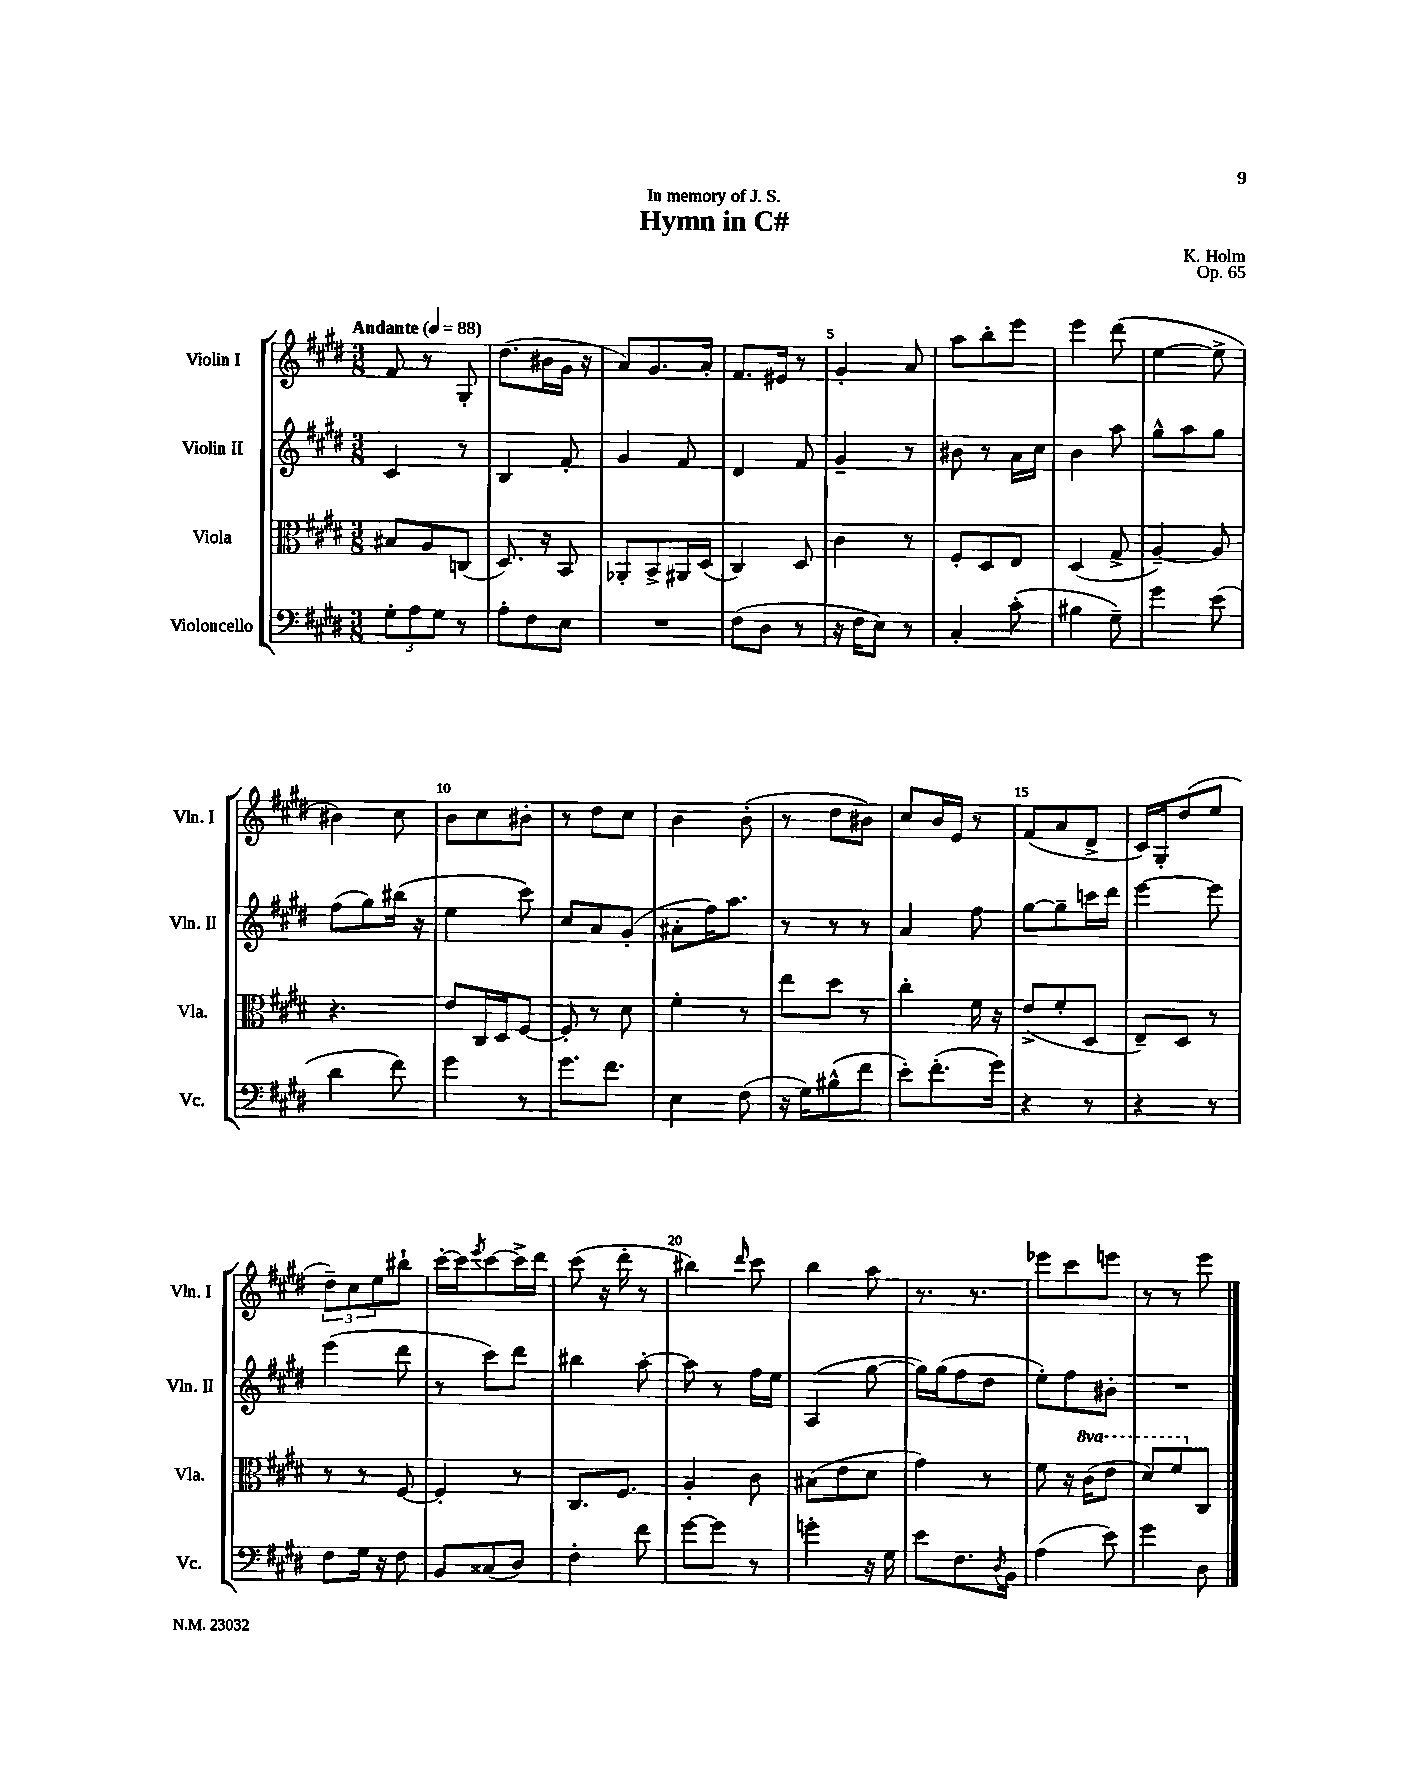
\header { title = "Hymn in C#" composer = "K. Holm" dedication = "In memory of J. S." opus = "Op. 65" }
<<
\new StaffGroup <<
\new Staff = "s0" \with { instrumentName = "Violin I" shortInstrumentName = "Vln. I" } {
    \clef treble \key e \major \numericTimeSignature \time 3/8 \tempo "Andante" 4 = 88
    fis'8 r8 gis8-. |
    dis''8.( bis'16 gis'16 r16 |
    a'8) gis'8. a'16-. |
    fis'8. eis'16 r8 |
    gis'4-. a'8 |
    a''8 b''8-. e'''8 |
    e'''4 dis'''8( |
    e''4~ e''8-> |
    bis'4) cis''8 |
    b'8 cis''8 bis'8-. |
    r8 dis''8 cis''8 |
    b'4 b'8-.( |
    r8 dis''8 bis'8) |
    cis''8 b'16 e'16 r8 |
    fis'8( a'8 dis'8-> |
    cis'16) gis16-. dis''8( e''8 |
    \tuplet 3/2 { dis''8--) cis''8 e''8 } bis''8-! |
    cis'''16~-. cis'''16 \acciaccatura { e'''8 } cis'''8~ cis'''16-> dis'''16 |
    cis'''8( r16 dis'''16-. r8 |
    bis''4) \grace { dis'''16 } cis'''8 |
    b''4 a''8 |
    r8. r8. |
    ees'''8 cis'''8 e'''8 |
    r8 r8 e'''8 \bar "|." |
}
\new Staff = "s1" \with { instrumentName = "Violin II" shortInstrumentName = "Vln. II" } {
    \clef treble \key e \major \numericTimeSignature \time 3/8
    cis'4 r8 |
    b4 fis'8-. |
    gis'4 fis'8 |
    dis'4 fis'8 |
    gis'4-- r8 |
    bis'8 r8 a'16 cis''16 |
    b'4 a''8 |
    gis''8-^ a''8 gis''8 |
    fis''8( gis''8) bis''16( r16 |
    e''4 cis'''8) |
    cis''8 a'8 gis'8-.( |
    ais'8-. fis''16) a''8. |
    r8 r8 r8 |
    a'4 fis''8 |
    gis''8~ gis''8-- c'''16 dis'''16 |
    e'''4~ e'''8 |
    e'''4( dis'''8 |
    r8 cis'''8) dis'''8 |
    bis''4 a''8~-. |
    a''8 r8 fis''16 e''16 |
    a4( gis''8~ |
    gis''16) gis''16( fis''8 dis''8 |
    e''8-.) fis''8 bis'8-. |
    R4. \bar "|." |
}
\new Staff = "s2" \with { instrumentName = "Viola" shortInstrumentName = "Vla." } {
    \clef alto \key e \major \numericTimeSignature \time 3/8 \set Staff.ottavationMarkups = #ottavation-simple-ordinals
    bis8 a8 c8( |
    dis8.) r16 b,8 |
    aes,8-. b,8-> ais,16 dis16( |
    cis4) dis8 |
    cis'4 r8 |
    fis8-. dis8 e8 |
    dis4( gis8-> |
    a4~--) a8 |
    r4. |
    e'8 cis16 dis16 fis8~ |
    fis8-. r8 dis'8 |
    fis'4-. r8 |
    e''8 dis''8 r8 |
    cis''4-. fis'16 r16 |
    e'8->( fis'8-. dis8 |
    e8--) dis8 r8 |
    r8 r8 fis8~ |
    fis4-. r8 |
    cis8. fis8. |
    a4-. cis'8 |
    bis8( e'8 dis'8 |
    gis'4) r8 |
    fis'8 r16 \ottava #1 cis''16( e''8 |
    dis''8) fis''8 \ottava #0 cis8 \bar "|." |
}
\new Staff = "s3" \with { instrumentName = "Violoncello" shortInstrumentName = "Vc." } {
    \clef bass \key e \major \numericTimeSignature \time 3/8
    \tuplet 3/2 { gis8-. a8 gis8 } r8 |
    a8-. fis8 e8 |
    R4. |
    fis8( dis8 r8 |
    r16 fis16 e8) r8 |
    cis4-. cis'8-.( |
    bis4 gis8--) |
    gis'4 e'8( |
    dis'4 fis'8) |
    gis'4 r8 |
    gis'8. fis'8. |
    e4 fis8( |
    r16 gis16) bis8-^( fis'8 |
    e'8-.) fis'8.-.( gis'16) |
    r4 r8 |
    r4 r8 |
    fis8 gis16 r16 fis8 |
    b,8 cisis8( dis8) |
    fis4-. fis'8 |
    gis'8~ gis'8 r8 |
    g'4-. r16 gis16 |
    e'8 fis8. \acciaccatura { dis8 } b,16 |
    a4( e'8) |
    gis'4 dis8 \bar "|." |
}
>>
>>
\layout { \context { \Score \override BarNumber.break-visibility = ##(#f #t #t) barNumberVisibility = #(every-nth-bar-number-visible 5) } }
